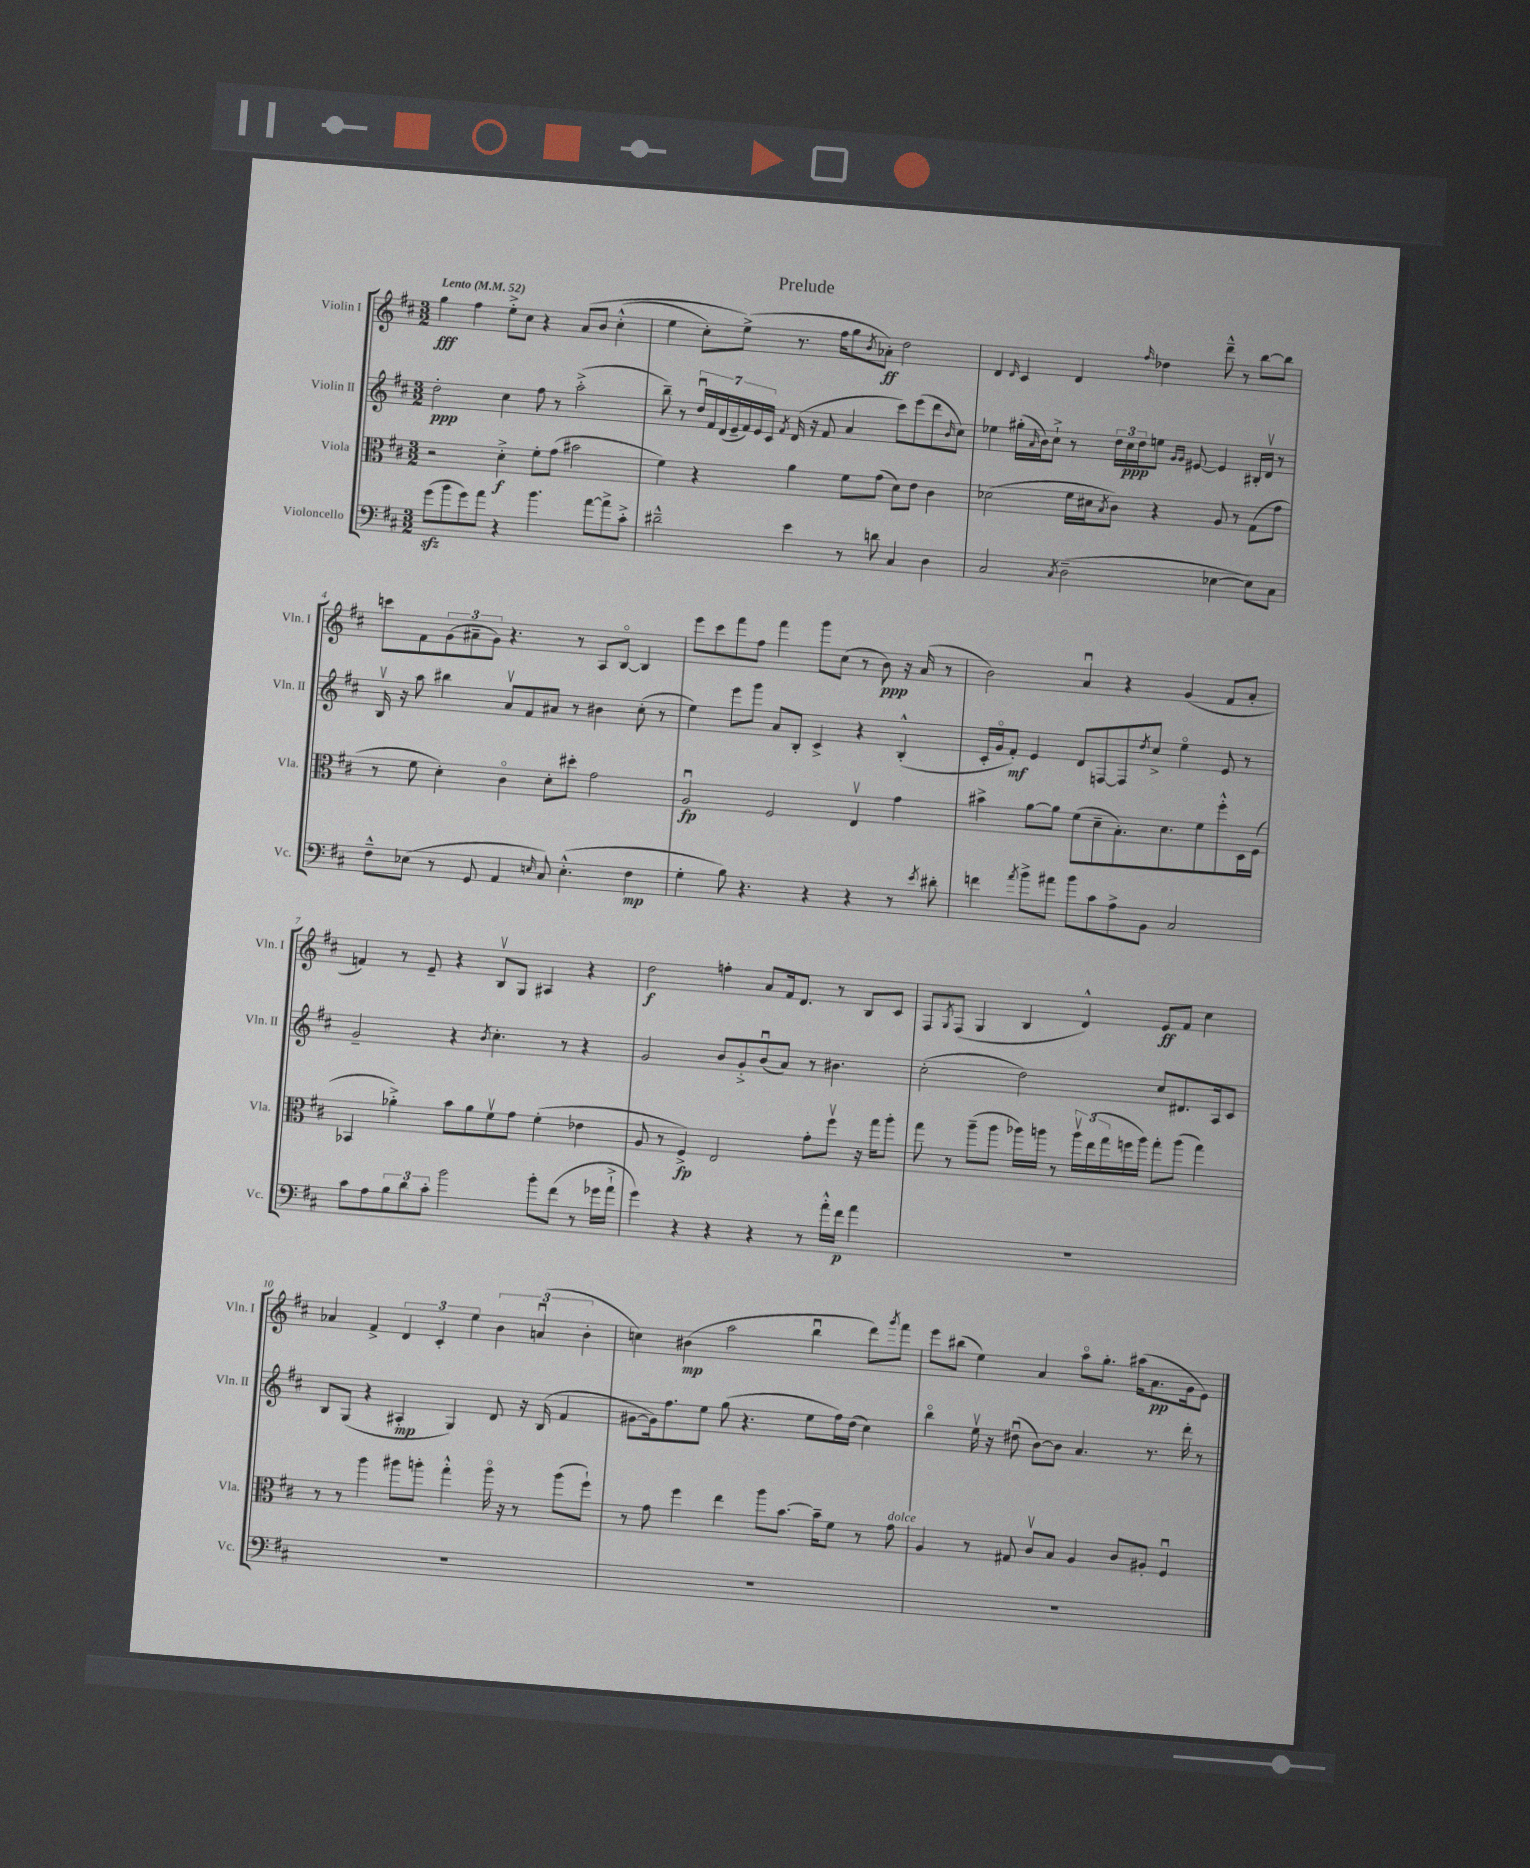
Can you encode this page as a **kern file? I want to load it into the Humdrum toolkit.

**kern	**dynam	**kern	**dynam	**kern	**dynam	**kern	**dynam
*part4	*part4	*part3	*part3	*part2	*part2	*part1	*part1
*staff4	*staff4	*staff3	*staff3	*staff2	*staff2	*staff1	*staff1
*I"Violoncello	*	*I"Viola	*	*I"Violin II	*	*I"Violin I	*
*I'Vc.	*	*I'Vla.	*	*I'Vln. II	*	*I'Vln. I	*
*clefF4	*	*clefC3	*	*clefG2	*	*clefG2	*
*k[f#c#]	*	*k[f#c#]	*	*k[f#c#]	*	*k[f#c#]	*
*M3/2	*	*M3/2	*	*M3/2	*	*M3/2	*
*MM52	*	*MM52	*	*MM52	*	*MM52	*
=1	=1	=1	=1	=1	=1	=1	=1
!	!	!	!	!	!	!LO:TX:a:B:t=Lento	!
(8gzz\L	.	2r	.	2dd'\	ppp	4gg\	fff
8b\	.	.	.	.	.	.	.
8g\)	.	.	.	.	.	4ff#\	.
8a\J	.	.	.	.	.	.	.
4r	.	4d'^\	f	4cc#\	.	8ee'^\L	.
.	.	.	.	.	.	8cc#\J	.
4.b\	.	8f#'\L	.	8ff#\	.	4r	.
.	.	(8g\J	.	8r	.	.	.
.	.	2b#X\	.	(2aa'^\	.	(8a/L	.
[8a\L	.	.	.	.	.	8b/J	.
8a^\]	.	.	.	.	.	(4cc#'^^\	.
8c#'^\J	.	.	.	.	.	.	.
=2	=2	=2	=2	=2	=2	=2	=2
2d#X~^^\	.	4f#\)	.	8bb~\)	.	4ee\	.
.	.	.	.	8r	.	.	.
.	.	4r	.	28ddu/LL	.	8cc#'\L)	.
.	.	.	.	28f#/	.	.	.
.	.	.	.	(28d/	.	.	.
.	.	.	.	28e~/	.	.	.
.	.	.	.	.	.	(8ee^\J)	.
.	.	.	.	28f#/)	.	.	.
.	.	.	.	28e/	.	.	.
.	.	.	.	28c#/JJ	.	.	.
.	.	.	.	8qf#/	.	.	.
4e\	.	4a\	.	(16d/	.	8.r	.
.	.	.	.	16r	.	.	.
.	.	.	.	8f#/	.	.	.
.	.	.	.	.	.	16ff#\KL	.
8r	.	8f#\L	.	4a/	.	8gg\	.
.	.	.	.	.	.	8qb/	.
8dn\	.	(8g\J	.	.	.	8a-X'\J)	ff
4C#/	.	8d\L)	.	8ccc#\L)	.	2dd\	.
.	.	8e\J	.	(8eee\	.	.	.
4D\	.	4c#\	.	8ddd\	.	.	.
.	.	.	.	16qqb/	.	.	.
.	.	.	.	8cc#\J)	.	.	.
=3	=3	=3	=3	=3	=3	=3	=3
2C#/	.	(2d-X\	.	4ee-X\	.	4d/	.
.	.	.	.	.	.	16qqd/	.
.	.	.	.	(16gg#X'\LL	.	4c#/	.
.	.	.	.	16qqa/	.	.	.
.	.	.	.	16b\J)	.	.	.
.	.	.	.	8cc#`^\J	.	.	.
8qC#/	.	.	.	.	.	.	.
(2D~\	.	16f#\LL	.	8r	.	4d/	.
.	.	16d#X\J	.	.	.	.	.
.	.	8qB/	.	.	.	.	.
.	.	8c#\J)	.	24dd\LL	.	.	.
.	.	.	.	24cc#\	ppp	.	.
.	.	.	.	24dd\J	.	.	.
.	.	.	.	.	.	16qqff#/	.
.	.	4r	.	8een\J	.	4dd-X\	.
.	.	.	.	16qqg/LL	.	.	.
.	.	.	.	16qqg/JJ	.	.	.
.	.	.	.	[8e#X/	.	.	.
[4E-X\	.	8A/	.	4e#/]	.	8ddd~^^\	.
.	.	8r	.	.	.	8r	.
8E-\L])	.	(8G\L	.	16B#X'/LL	.	[8bb\L	.
.	.	.	.	16dv/JJ	.	.	.
8C#\J	.	8g\J	.	8r	.	8bb\J]	.
!!LO:LB:g=z
=4	=4	=4	=4	=4	=4	=4	=4
8F#~^^\L	.	8r	.	16Bv/	.	8cccn\L	.
.	.	.	.	16r	.	.	.
(8E-X\J	.	8f#\	.	8aa\	.	8f#\	.
8r	.	4d'\)	.	4bb#X\	.	(12g\	.
.	.	.	.	.	.	12a#X~\	.
8GG/	.	.	.	.	.	.	.
.	.	.	.	.	.	12g\J)	.
4AA/	.	4c#\	.	8av/L	.	4.r	.
.	.	.	.	8f#/	.	.	.
16qqEn/	.	.	.	.	.	.	.
8C#/)	.	8d'\L	.	8a#X/J	.	.	.
(4.E'^^\	.	8dd#X'\J	.	8r	.	8r	.
.	.	2g\	.	4b#X\	.	8A/L	.
.	.	.	.	.	.	[8B/J	.
4F#\	mp	.	.	(8cc#'\	.	4B/]	.
.	.	.	.	8r	.	.	.
=5	=5	=5	=5	=5	=5	=5	=5
4G'\	.	2Au/	fp	4ee\)	.	8eee\L	.
.	.	.	.	.	.	8ccc#\	.
8B\)	.	.	.	8eee\L	.	8fff#\	.
4.r	.	.	.	8ggg\J	.	8ff#\J	.
.	.	2F#/	.	8a/L	.	4fff#\	.
.	.	.	.	8B'/J	.	.	.
4r	.	.	.	4c#^/	.	8ggg\L	.
.	.	.	.	.	.	(8cc#\J	.
4r	.	4Ev/	.	4r	.	8r	.
.	.	.	.	.	.	8b\)	ppp
8r	.	4g\	.	(4B'^^/	.	16r	.
.	.	.	.	.	.	(16a/	.
8qe/	.	.	.	.	.	.	.
8d#X'\	.	.	.	.	.	8r	.
=6	=6	=6	=6	=6	=6	=6	=6
4fn\	.	4b#X^\	.	16c#'/LL	.	2b\)	.
.	.	.	.	16g/J	.	.	.
.	.	.	.	8f#'/J)	mf	.	.
8qa/	.	.	.	.	.	.	.
8b^\L	.	[8a\L	.	4e/	.	.	.
8a#X\J	.	8a\J]	.	.	.	.	.
8b\L	.	(8f#\L	.	8d/L	.	4au/	.
8c#\	.	8d~\	.	[8Fn/	.	.	.
8A^\	.	8.B'\)	.	8F/]	.	4r	.
.	.	.	.	8qdd/	.	.	.
8BB\J	.	.	.	8cc#^/J	.	.	.
.	.	8.d\	.	.	.	.	.
2C#/	.	.	.	4ee\	.	(4g/	.
.	.	8f#\	.	.	.	.	.
.	.	8ff#'^^\	.	8e/	.	8f#/L	.
.	.	16D\L	.	8r	.	8a'/J	.
.	.	(16F#\JJ	.	.	.	.	.
!!LO:LB:g=z
=7	=7	=7	=7	=7	=7	=7	=7
8c#\L	.	4BB-X/	.	2g~/	.	4fn/)	.
8A\	.	.	.	.	.	.	.
12B\	.	4a-X'^\)	.	.	.	8r	.
12d\	.	.	.	.	.	.	.
.	.	.	.	.	.	8e~/	.
12c#'\J	.	.	.	.	.	.	.
2b\	.	8b\L	.	4r	.	4r	.
.	.	8a-\	.	.	.	.	.
.	.	.	.	8qb/	.	.	.
.	.	8f#v\	.	4.cc#'\	.	8Bv/L	.
.	.	8g\J	.	.	.	8G/J	.
8b'\L	.	(4f#'\	.	.	.	4A#X/	.
(8f#\J	.	.	.	8r	.	.	.
8r	.	4e-X\	.	4r	.	4r	.
16g-X\LL	.	.	.	.	.	.	.
16a`^\JJ	.	.	.	.	.	.	.
=8	=8	=8	=8	=8	=8	=8	=8
4g\)	.	8A/	.	2g/	.	2dd\	f
.	.	8r	.	.	.	.	.
4r	.	4F#^/)	fp	.	.	.	.
4r	.	2E/	.	8b/L	.	4ffn'\	.
.	.	.	.	8g'^/	.	.	.
4r	.	.	.	(8bu/	.	8a/L	.
.	.	.	.	8a/J)	.	16f#/k	.
.	.	.	.	.	.	8.d/J	.
8r	.	8g'\L	.	8r	.	.	.
16a'^^\LL	.	8ff#v\J	.	4.b#X\	.	8r	.
16f#\JJ	p	.	.	.	.	.	.
4a\	.	16r	.	.	.	8B/L	.
.	.	16gg\KL	.	.	.	.	.
.	.	8aa'\J	.	.	.	8c#/J	.
=9	=9	=9	=9	=9	=9	=9	=9
1.r	.	8gg\	.	(2cc#'\	.	8F#/L	.
.	.	.	.	.	.	8qG/	.
.	.	8r	.	.	.	(8F#/J	.
.	.	(8aa~\L	.	.	.	4G/	.
.	.	8aa\J	.	.	.	.	.
.	.	16aa-X\LL)	.	2dd\)	.	4B/	.
.	.	16aan\JJ	.	.	.	.	.
.	.	8r	.	.	.	.	.
.	.	24aav\LL	.	.	.	4d^^/)	.
.	.	(24ee\	.	.	.	.	.
.	.	24gg\	.	.	.	.	.
.	.	16ffn\	.	.	.	.	.
.	.	16aa\JJ)	.	.	.	.	.
.	.	8gg'\L	.	8cc#/L	.	8e/L	ff
.	.	(8aa\J	.	8.d#X/	.	8f#/J	.
.	.	4gg\)	.	.	.	4cc#\	.
.	.	.	.	16A/k	.	.	.
.	.	.	.	8c#/J	.	.	.
!!LO:LB:g=z
=10	=10	=10	=10	=10	=10	=10	=10
1.r	.	8r	.	8B/L	.	4a-X/	.
.	.	8r	.	(8G/J	.	.	.
.	.	4aa\	.	4r	.	4f#^/	.
.	.	8aa#X\L	.	4A#X'/	mp	6d/	.
.	.	8aan'\J	.	.	.	.	.
.	.	.	.	.	.	6c#'/	.
.	.	4gg'^^\	.	4G/)	.	.	.
.	.	.	.	.	.	6ee\	.
.	.	16aa\	.	8d/	.	6b\	.
.	.	16r	.	.	.	.	.
.	.	8r	.	16r	.	.	.
.	.	.	.	.	.	(6anu/	.
.	.	.	.	(16B/	.	.	.
.	.	(8aa\L	.	4f#/	.	.	.
.	.	.	.	.	.	6b'\	.
.	.	8ff#`\J)	.	.	.	.	.
=11	=11	=11	=11	=11	=11	=11	=11
1.r	.	8r	.	[8g#X\L	.	4ccn\)	.
.	.	8g\	.	16g#\k])	.	.	.
.	.	.	.	8.ff#\	.	.	.
.	.	4ff#\	.	.	.	(4b#X\	mp
.	.	.	.	8ee\J	.	.	.
.	.	4ee\	.	(8gg\	.	2aa\	.
.	.	.	.	4.r	.	.	.
.	.	8aa\L	.	.	.	.	.
.	.	[8.b\J	.	.	.	.	.
.	.	.	.	8ee\L	.	4bbu\	.
.	.	16b~\KL]	.	.	.	.	.
.	.	8f#\J	.	16ff#\L)	.	.	.
.	.	.	.	(16dd\JJ	.	.	.
.	.	8r	.	4cc#\)	.	8ddd\L)	.
.	.	.	.	.	.	8qggg/	.
!	!	!LO:TX:a:i:t=dolce	!	!	!	!	!
.	.	8g\	.	.	.	8fff#\J	.
=12	=12	=12	=12	=12	=12	=12	=12
1.r	.	4A/	.	4bb\	.	8eee\L	.
.	.	.	.	.	.	(8bb#X\J	.
.	.	8r	.	16eev\	.	4ee\)	.
.	.	.	.	16r	.	.	.
.	.	8G#X/	.	(8dd#Xu\	.	.	.
.	.	8c#v/L	.	[8b\L)	.	4a/	.
.	.	8B/J	.	8b\J]	.	.	.
.	.	4A/	.	4.a/	.	8aa\L	.
.	.	.	.	.	.	8.gg'\J	.
.	.	8c#/L	.	.	.	.	.
.	.	.	.	.	.	(16aa#X\KL	.
.	.	8A#X'/J	.	8.r	.	8.a\	pp
.	.	4F#u/	.	.	.	.	.
.	.	.	.	16ddd'\	.	16g\k	.
.	.	.	.	8r	.	8e\J)	.
==	==	==	==	==	==	==	==
*-	*-	*-	*-	*-	*-	*-	*-
